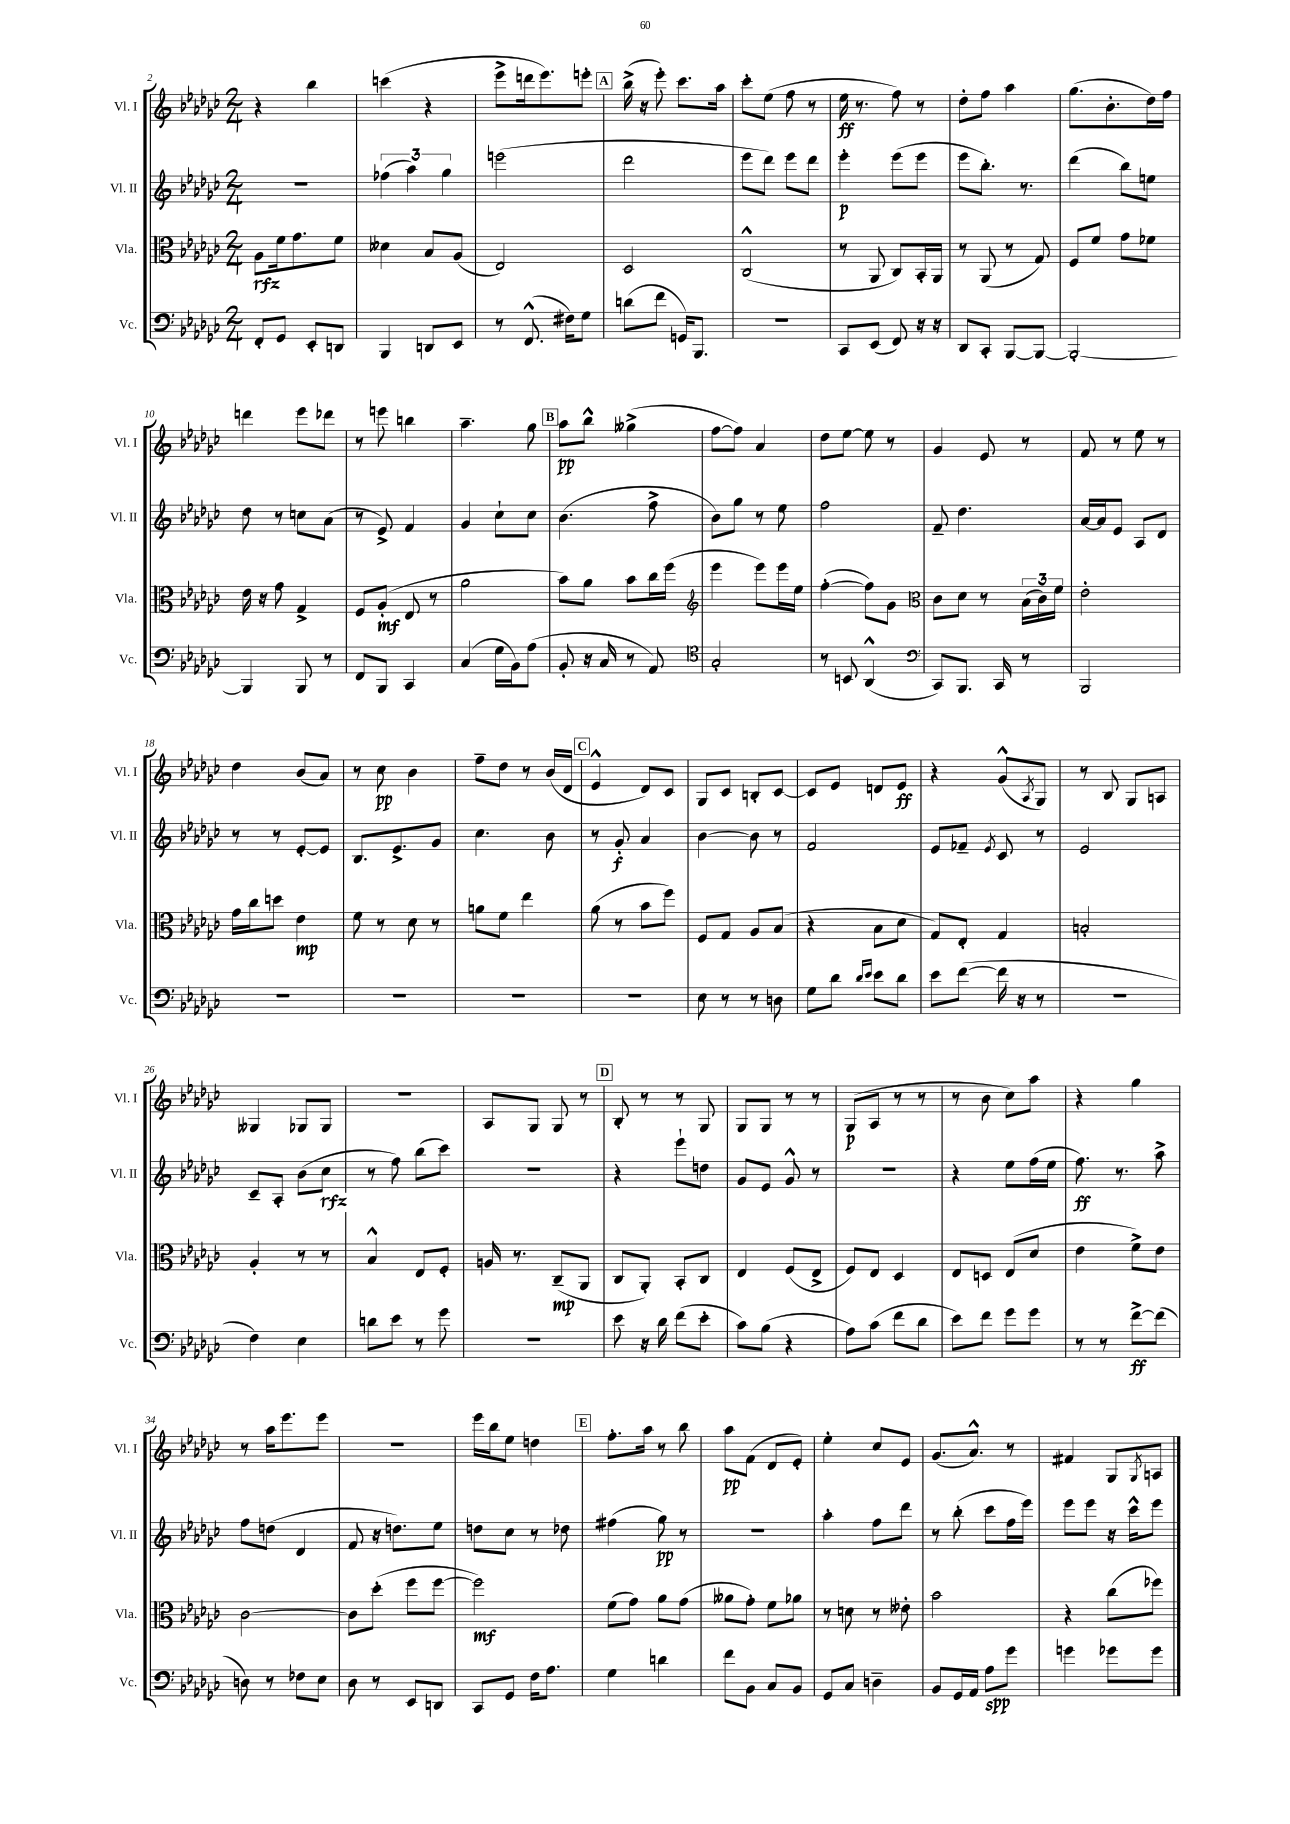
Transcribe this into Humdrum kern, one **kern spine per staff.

**kern	**kern	**kern	**kern
*staff4	*staff3	*staff2	*staff1
*clefF4	*clefC3	*clefG2	*clefG2
*k[b-e-a-d-g-c-]	*k[b-e-a-d-g-c-]	*k[b-e-a-d-g-c-]	*k[b-e-a-d-g-c-]
*M2/4	*M2/4	*M2/4	*M2/4
8FF'	8A-	2r	4r
8GG-	16f	.	.
.	8.g-	.	.
8EE-'	.	.	4bb-
8DD	8f	.	.
=	=	=	=
4BBB-	4d--	(6ff-	(4ccc
.	.	6aa-)	.
8DD	8B-	.	4r
.	.	6gg-	.
8EE-	(8A-	.	.
=	=	=	=
8r	2E-)	(2eee	8eee-^
(8.FF^^	.	.	16ddd
.	.	.	8.eee-)
16F#)	.	.	.
8G-	.	.	8eee'
=	=	=	=
(8d	2D-	2ddd-	(16bb-^
.	.	.	16r
8f	.	.	8eee-')
16GG)	.	.	8.ccc-
8.BBB-	.	.	.
.	.	.	16aa-
=	=	=	=
2r	(2C-^^	8eee-	8ccc-'
.	.	8ddd-)	(8ee-
.	.	8eee-	8ff
.	.	8ddd-	8r
=	=	=	=
8CC-	8r	4eee-'	16ee-
.	.	.	8.r
(8EE-	8AA-	.	.
8FF)	8C-)	(8eee-	8ff)
16r	16BB-'	8eee-	8r
16r	16AA-	.	.
=	=	=	=
8DD-	8r	8eee-	8dd-'
8CC-'	(8AA-	8.bb-')	8ff
[8BBB-	8r	.	4aa-
.	.	8.r	.
8BBB-_	8G-)	.	.
=	=	=	=
2BBB-'_	8F	(4ddd-	(8.gg-
.	8f	.	.
.	.	.	8.b-'
.	8g-	8bb-)	.
.	8f-	8ee	16dd-)
.	.	.	16ff
=	=	=	=
4BBB-]	16e-	8dd-	4ddd
.	16r	.	.
.	8g-	8r	.
8BBB-	4G-^	8cc	8eee-
8r	.	(8a-	8ddd-
=	=	=	=
8FF	8F	8r	8r
8BBB-	(8A-'	8e-^)	8eee
4CC-	8E-	4f	4bb
.	8r	.	.
=	=	=	=
(4C-	2a-	4g-	4.aa-~
16G-	.	8cc-`	.
16BB-)	.	.	.
(8A-	.	8cc-	8gg-
=	=	=	=
8BB-'	8b-)	(4.b-	8aa-
16r	8a-	.	8bb-^^
16C-	.	.	.
8r	8b-	.	(4gg--^
8AA-)	16cc-	8ff^	.
.	(16ff	.	.
=	=	=	=
*clefC4	*clefG2	*	*
2G-'	4eee-	8b-)	[8ff
.	.	8gg-	8ff])
.	8eee-)	8r	4a-
.	16eee-	8ee-	.
.	16ee-	.	.
=	=	=	=
8r	([4ff'	2ff	8dd-
8BB	.	.	[8ee-
(4AA-^^	8ff])	.	8ee-]
.	8g-	.	8r
=	=	=	=
*clefF4	*clefC3	*	*
8CC-)	8c-	8f~	4g-
8.BBB-	8d-	4.dd-	.
.	8r	.	8e-
16CC-	.	.	.
8r	(24B-	.	8r
.	24c-)	.	.
.	24f	.	.
=	=	=	=
2BBB-	2e-'	[16a-	8f
.	.	16a-]	.
.	.	8e-	8r
.	.	8A-	8ee-
.	.	8d-	8r
=	=	=	=
2r	16g-	8r	4dd-
.	16cc-	.	.
.	8dd	8r	.
.	4e-	[8e-'	(8b-
.	.	8e-]	8a-)
=	=	=	=
2r	8f	8.B-	8r
.	8r	.	8cc-
.	.	8.e-^	.
.	8d-	.	4b-
.	8r	8g-	.
=	=	=	=
2r	8a	4.cc-	8ff~
.	8f	.	8dd-
.	4ee-	.	8r
.	.	8b-	(16b-
.	.	.	16d-
=	=	=	=
2r	(8a-	8r	4e-^^
.	8r	8g-'	.
.	8b-	4a-	8d-)
.	8ff)	.	8c-
=	=	=	=
8E-	8F	[4b-	8G-
8r	8G-	.	8c-
8r	8A-	8b-]	8B'
8D	(8B-	8r	[8c-
=	=	=	=
8G-	4r	2f	8c-]
8d-	.	.	8e-
16qqd-	.	.	.
16qqe-	.	.	.
8e-	8B-	.	8d
8d-	8d-	.	8e-
=	=	=	=
8e-	8G-)	8e-	4r
([8f	8E-'	8f-~	.
.	.	8qe-	.
16f]	4G-	8c-	(8g-^^
16r	.	.	.
.	.	.	8qA-
8r	.	8r	8G-)
=	=	=	=
2r	2B'	2e-	8r
.	.	.	8B-
.	.	.	8G-
.	.	.	8A
=	=	=	=
4F)	4A-'	8c-~	4G--
.	.	8A-'	.
4E-	8r	(8b-	8G-
.	8r	8cc-	8G-
=	=	=	=
8d	4B-^^	8r	2r
8e-	.	8ff)	.
8r	8E-	(8bb-	.
8g-	8F'	8ccc-)	.
=	=	=	=
2r	16A	2r	8A-
.	8.r	.	.
.	.	.	8G-
.	(8C-~	.	8G-
.	8AA-	.	8r
=	=	=	=
8e-	8C-	4r	8B-'
16r	8AA-')	.	8r
16d-	.	.	.
(8f	8BB-'	8eee-`	8r
8e-'	8C-	8dd	8G-
=	=	=	=
8c-)	4E-	8g-	8G-
(8B-	.	8e-	8G-
4r	(8F	8g-^^	8r
.	8E-^	8r	8r
=	=	=	=
8A-)	8F)	2r	(8G-
(8c-	8E-	.	8A-
8f	4D-	.	8r
8d-	.	.	8r
=	=	=	=
8e-)	8E-	4r	8r
8f	8D	.	8b-
8g-	(8E-	8ee-	8cc-)
8g-	8d-	(16ff	8aa-
.	.	16ee-	.
=	=	=	=
8r	4e-	8.ff)	4r
8r	.	.	.
.	.	8.r	.
[8f^	8f^)	.	4gg-
(8f]	8e-	8aa-^	.
=	=	=	=
8D)	[2c-	8ff	8r
8r	.	(8dd	16aa-
.	.	.	8.eee-
8F-	.	4d-	.
8E-	.	.	8eee-
=	=	=	=
8D-	8c-]	8f	2r
8r	(8dd-'	16r	.
.	.	8.dd)	.
8EE-	8ff	.	.
8DD	[8ff	8ee-	.
=	=	=	=
8CC-	2ff])	8dd	16eee-
.	.	.	16bb-
8GG-	.	8cc-	8ee-
16F	.	8r	4dd
8.A-	.	.	.
.	.	8dd-	.
=	=	=	=
4G-	(8f	(4ff#	8.ff'
.	8g-)	.	.
.	.	.	16aa-
4d	8a-	8gg-)	8r
.	(8g-	8r	8bb-
=	=	=	=
8f	8a--	2r	8aa-
8BB-	8g-')	.	(8f
8C-	8f	.	8d-
8BB-	8a-	.	8e-')
=	=	=	=
8GG-	8r	4aa-'	4ee-'
8C-	8d	.	.
4D~	8r	8ff	8cc-
.	8e--'	8ddd-	8e-
=	=	=	=
8BB-	2b-	8r	(8.g-
16GG-	.	(8bb-'	.
16AA-	.	.	8.a-^^)
8A-	.	8ccc-	.
8g-	.	16ff	8r
.	.	16eee-)	.
=	=	=	=
4g	4r	8eee-	4f#
.	.	8eee-	.
8g-	(8cc-	16r	8G-
.	.	16ccc-^^	.
.	.	.	8qG-
8g-	8ff-)	8eee-	8A
==	==	==	==
*-	*-	*-	*-
